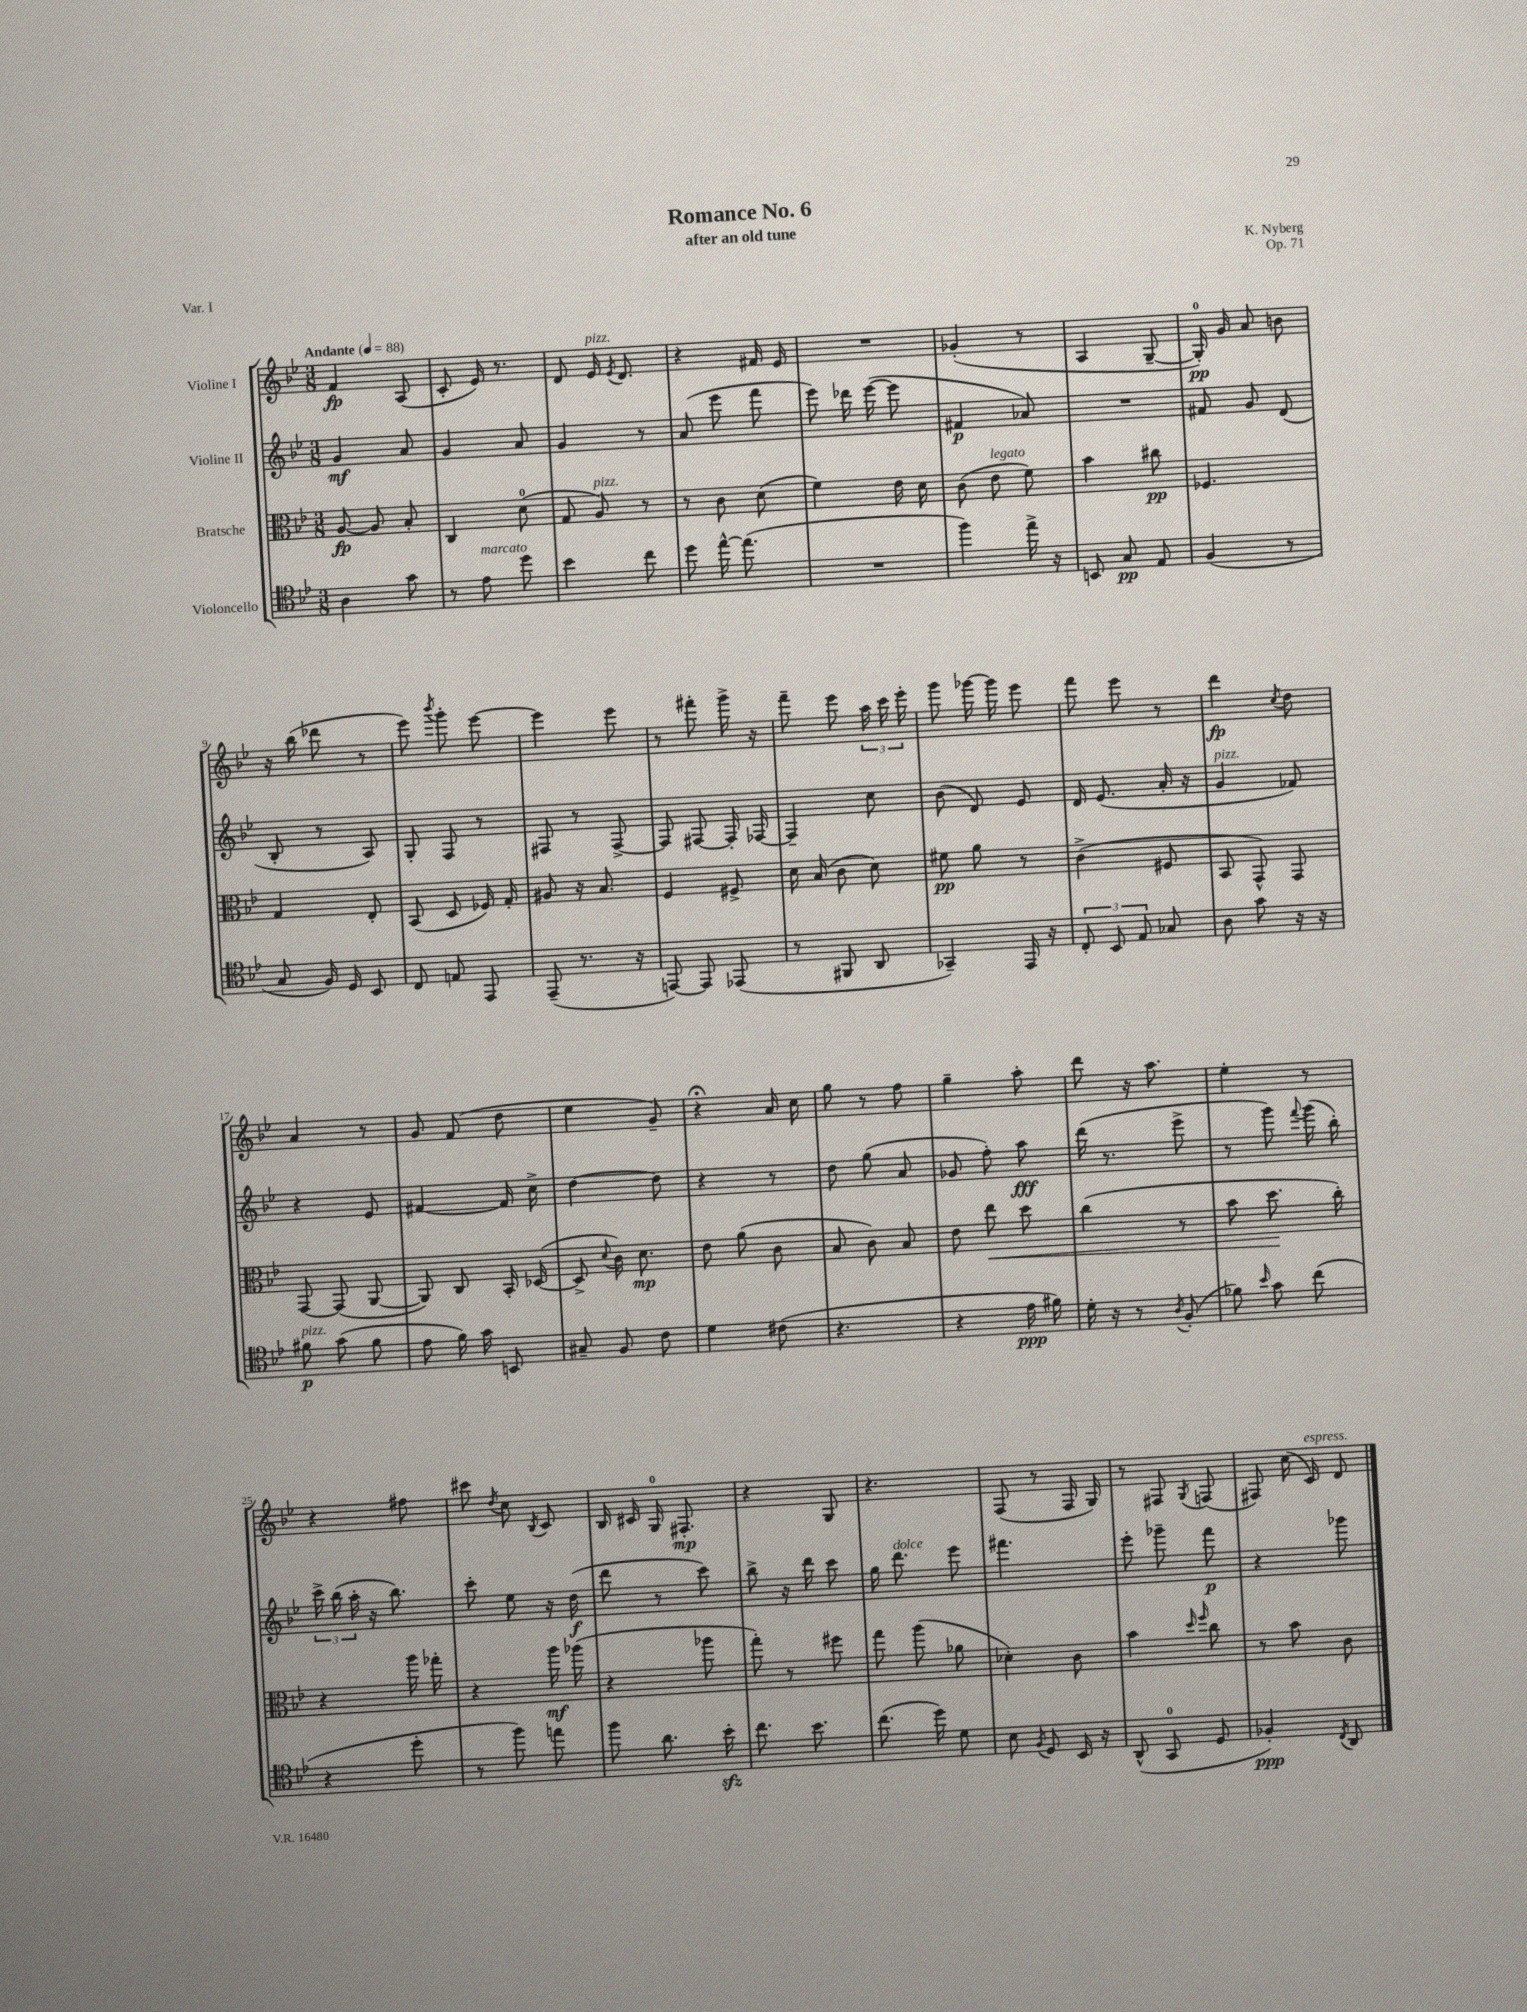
\header { title = "Romance No. 6" composer = "K. Nyberg" subtitle = "after an old tune" opus = "Op. 71" piece = "Var. I" }
<<
\new StaffGroup <<
\new Staff = "s0" \with { instrumentName = "Violine I" } {
    \clef treble \key bes \major \numericTimeSignature \time 3/8 \tempo "Andante" 4 = 88
    \autoBeamOff f'4\fp a8( |
    c'8-. ees'16) r8. |
    d'8 ees'16^\markup { \italic "pizz." } \acciaccatura { ees'8 } d'8. |
    r4 fis'16 ees'16 |
    R4. |
    ges'4-.( r8 |
    a4 g8~-- |
    g16-0-.\pp) g'16 a'8 b'8 |
    r16 bes''16( des'''8 r8 |
    ees'''8) \acciaccatura { bes'''8 } g'''8-. ees'''8~ |
    ees'''4 ees'''8 |
    r8 fis'''8-. g'''16-> r16 |
    f'''8-- ees'''8 \tuplet 3/2 { a''16 c'''16 ees'''16-. } |
    g'''8 ges'''16~ ges'''16 ees'''8 |
    f'''8 ees'''8 r8 |
    d'''4\fp \acciaccatura { c''8 } d''8 |
    a'4 r8 |
    g'8 f'8( d''8 |
    ees''4 g'8--) |
    r4\fermata a'16 c''16 |
    g''8 r8 f''8 |
    g''4-- a''8-. |
    d'''8 r16 a''8. |
    ees''4-. r8 |
    r4 fis''8 |
    cis'''8 \acciaccatura { d''8 } c''8 \acciaccatura { bes8 } c'8 |
    bes16 cis'16 g16-0 fis8.-.\mp |
    r4 g8 |
    r4. |
    f8( r8 f16 g16) |
    r8 fis8 \acciaccatura { g8 } f8( |
    fis8) c''16( c'16^\markup { \italic "espress." }) d'8 \bar "|." |
}
\new Staff = "s1" \with { instrumentName = "Violine II" } {
    \clef treble \key bes \major \numericTimeSignature \time 3/8
    \autoBeamOff g'4\mf a'8 |
    g'4 a'8 |
    g'4 r8 |
    a'8( ees'''8 f'''8 |
    ees'''8) des'''16 ees'''16~( ees'''8 |
    fis'4\p aes'8) |
    R4. |
    fis'8 g'8 d'8( |
    bes8-. r8 a8) |
    g8-. f8 r8 |
    fis8 r8 fis8~-> |
    fis8 fis8~ fis16-. fes16~ |
    fes4-- c''8 |
    bes'8( d'8) ees'8 |
    d'16 ees'8.( a'16-. r16 |
    g'4^\markup { \italic "pizz." } fes'8) |
    r4 ees'8 |
    fis'4~ fis'16 c''16-> |
    d''4~ d''8 |
    r4 r8 |
    d''8 g''8( a'8 |
    ges'8 f''8-.) a''8\fff |
    d'''16( r8. ees'''8-> |
    r8 g'''8) \appoggiatura { f'''8 } g'''16( bes''16-.) |
    \tuplet 3/2 { c'''16-> bes''16( a''16-. } r16 bes''8.) |
    c'''8-. ees''8 r16 d''16\f( |
    d'''8 r8 c'''8) |
    bes''8-> r16 d'''16 c'''8 |
    g''16 d'''8.^\markup { \italic "dolce" } ees'''8 |
    fis'''4. |
    ees'''8-. ges'''8-- f'''8\p |
    r4 ges'''8 \bar "|." |
}
\new Staff = "s2" \with { instrumentName = "Bratsche" } {
    \clef alto \key bes \major \numericTimeSignature \time 3/8
    \autoBeamOff a8~\fp a8 bes8-. |
    c4 d'8-0( |
    g8 a8^\markup { \italic "pizz." }) r8 |
    r8 c'8 d'8( |
    f'4) ees'16 d'16 |
    c'8( ees'8^\markup { \italic "legato" } f'8) |
    bes'4 cis''8\pp |
    fes4. |
    g4 ees8-. |
    bes,8( d8 fes16) g16-. |
    ais8 r16 bes8. |
    f4 fis8-> |
    d'16 bes16( c'8 d'8) |
    fis'8\pp a'8 r8 |
    c'4->( fis8 |
    bes,8 g,8-^) g,8 |
    g,8~ g,8( a,8~ |
    a,8) c8 bes,16-. des16~( |
    des8-> \appoggiatura { d'8 } c'16) d'8.\mp |
    ees'8 a'8( c'8 |
    bes8 c'8) bes8 |
    ees'8 ees''8\< d''8 |
    c''4( r8 |
    bes'8 d''8.\! c''16-.) |
    r4 a''16 ges''16-. |
    r4 a''16\mf aes''16( |
    r4 aes''8 |
    g''8-.) r8 fis''8 |
    g''8 a''8( aes'8 |
    des'4-.) c'8 |
    bes'4 \grace { d''16 f''16 } c''8 |
    r8 bes'8 c'8 \bar "|." |
}
\new Staff = "s3" \with { instrumentName = "Violoncello" } {
    \clef tenor \key bes \major \numericTimeSignature \time 3/8
    \autoBeamOff a4 g'8 |
    r8 ees'8^\markup { \italic "marcato" } d''8 |
    bes'4 c''8 |
    d''8 ees''16~-^ ees''8.( |
    R4. |
    f''4) ees''16-> r16 |
    b,8 g8\pp ees8 |
    f4( r8 |
    g8 f16) d16 bes,8 |
    c8 e8 ees,8 |
    ees,8--( r8. r16 |
    e,8~) e,8 ees,8( |
    r8 fis,8 a,8 |
    ges,4--) ees,16 r16 |
    \tuplet 3/2 { c8-. bes,8 ees8 } ges8 |
    a8 g'8 r16 r16 |
    fis'8\p^\markup { \italic "pizz." } g'8( fis'8 |
    ees'8 f'16) g'16 b,8 |
    gis8-- f8 c'8 |
    d'4 cis'8( |
    r4. |
    r4 ees'16\ppp fis'16) |
    d'16-. r16 r8 \acciaccatura { a8 } f8-.( |
    fes'8) \grace { bes'16 } g'8 c''8( |
    r4 d''8-. |
    r8 f''8) e''8 |
    f''8 a'8. bes'16-.\sfz |
    c''8. bes'8. |
    c''8.( d''16) d'8 |
    bes8 \acciaccatura { f8 } d8 bes,16 r16 |
    a,8-^( g,8-0 d8 |
    fes4-.\ppp) \acciaccatura { c8 } a,8 \bar "|." |
}
>>
>>
